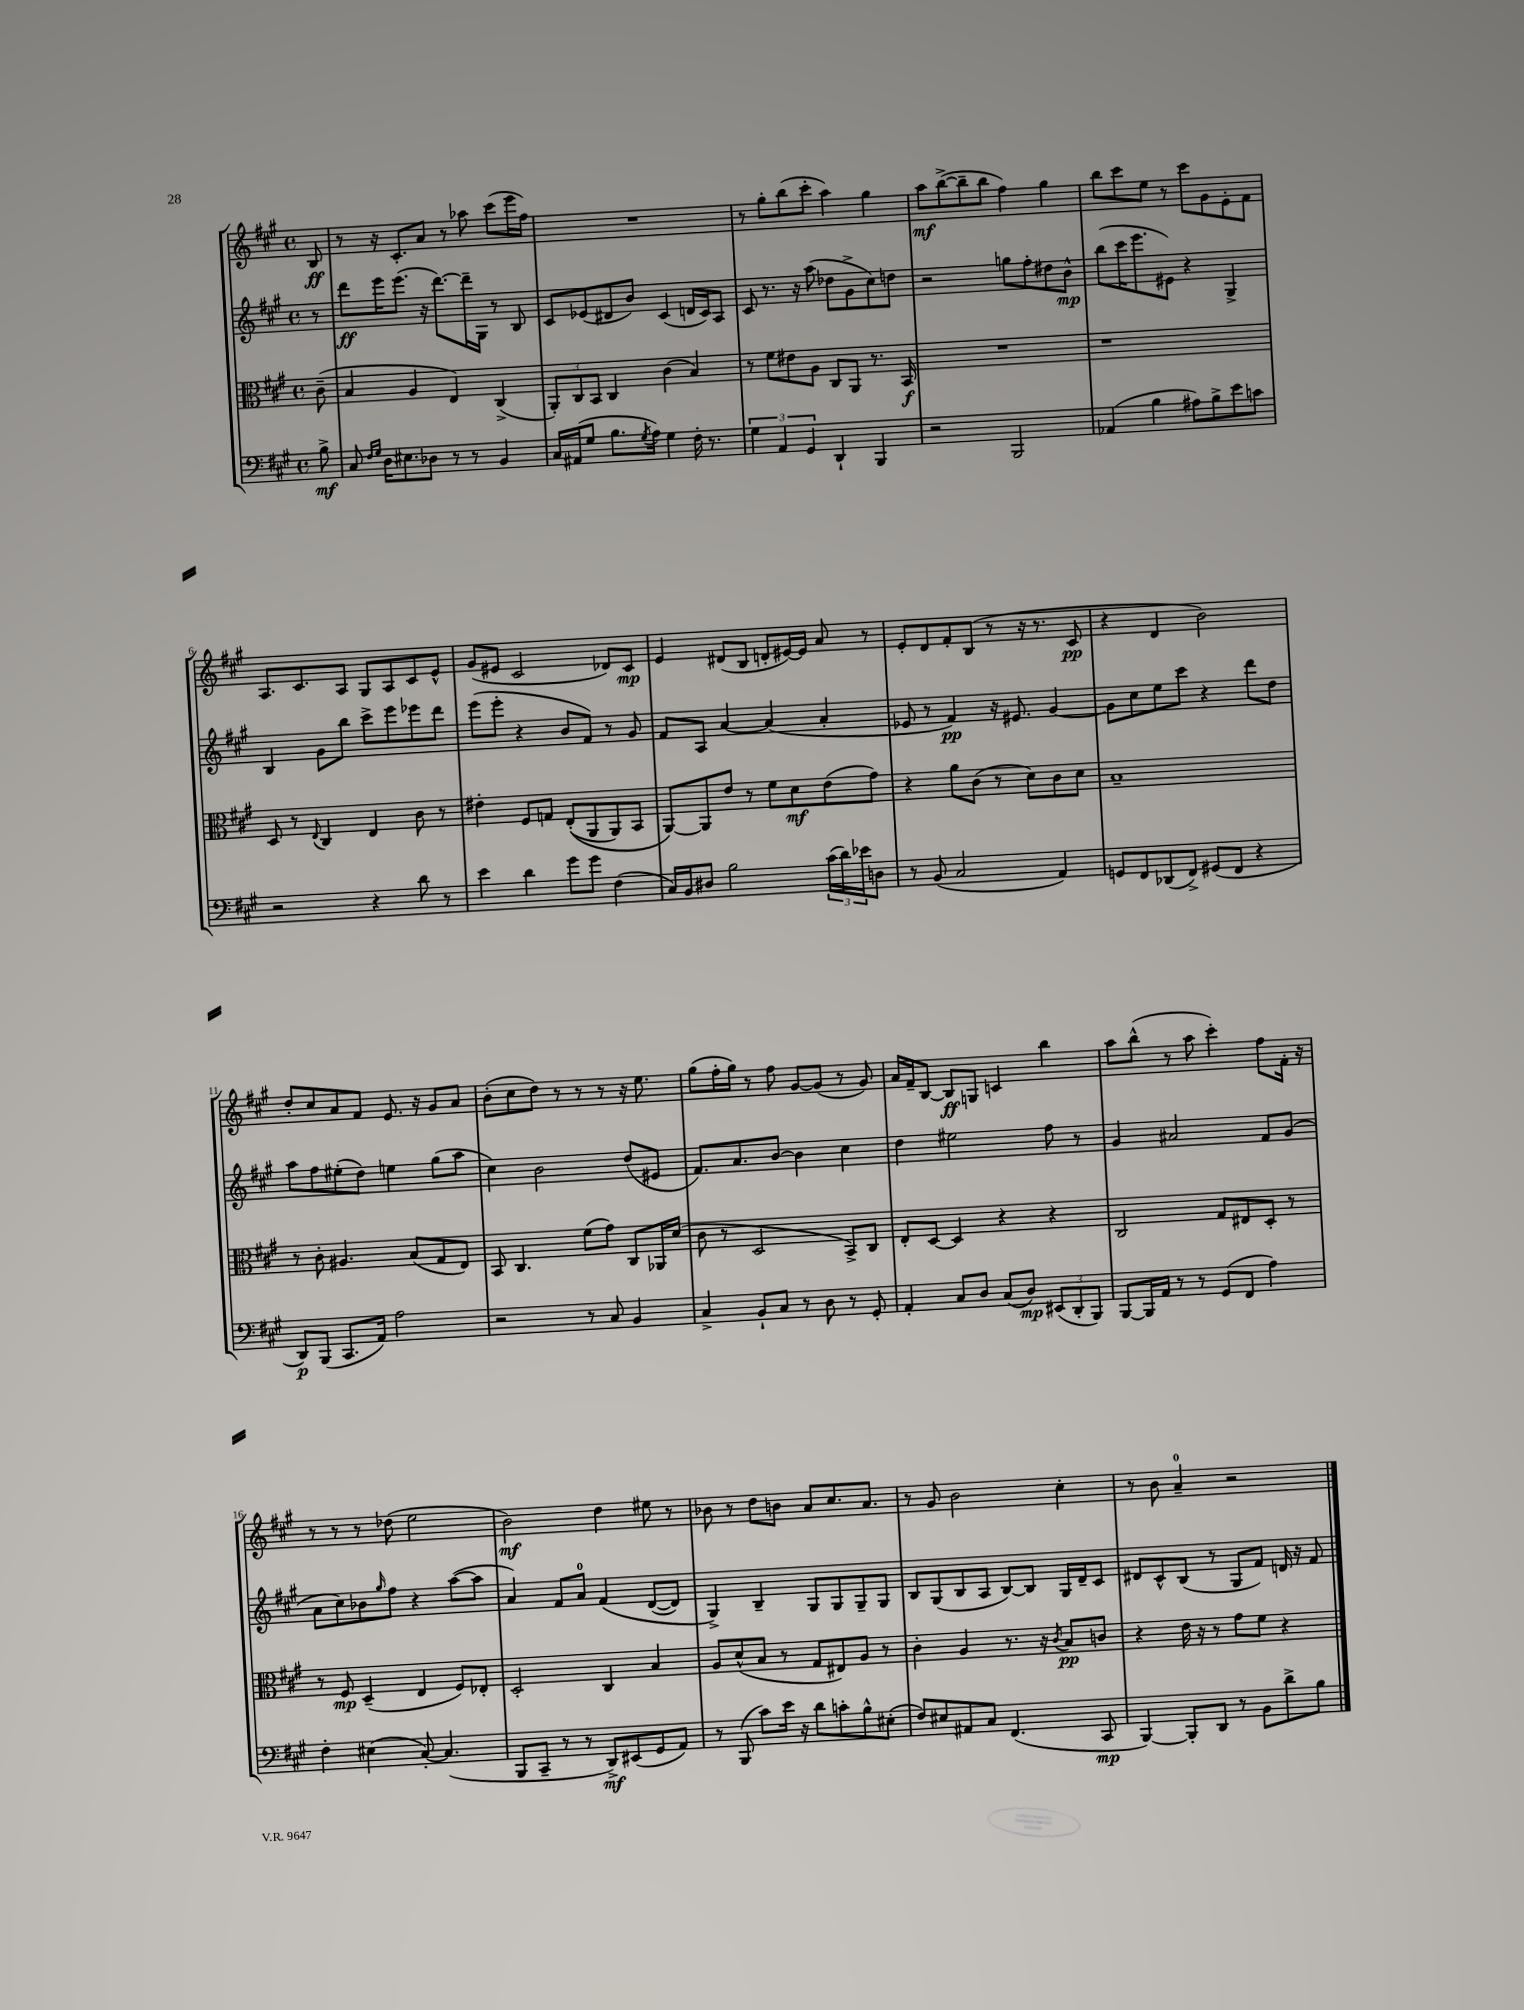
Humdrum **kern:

**kern	**kern	**kern	**kern
*staff4	*staff3	*staff2	*staff1
*clefF4	*clefC3	*clefG2	*clefG2
*k[f#c#g#]	*k[f#c#g#]	*k[f#c#g#]	*k[f#c#g#]
*M4/4	*M4/4	*M4/4	*M4/4
*met(c)	*met(c)	*met(c)	*met(c)
8B^	(8c#~	8r	8B
=	=	=	=
8C#	4B	8ddd	8r
16qqF#	.	.	.
16qqG#	.	.	.
16D	.	16eee	16r
8.E#	.	(8.eee	8.c#'
.	4A	.	.
8D-	.	16r	8a
.	.	[8.ddd)	.
8r	4E)	.	8r
8r	.	16ddd~]	8aa-
.	.	16G#	.
4BB	(4C#^	8r	(8ccc#
.	.	8B	16eee
.	.	.	16ff#)
=	=	=	=
16C#	12AA')	8c#	1r
(16AA#	.	.	.
.	12C#	.	.
8G#	.	(8e-	.
.	12BB	.	.
8.B	4C#	8d#	.
.	.	8b)	.
8qG#	.	.	.
16A)	.	.	.
4G#	(4c#	(4c#	.
16F#'	4B)	16d	.
8.r	.	16c#)	.
.	.	8A	.
=	=	=	=
6G#	8r	8c#	8r
.	8f#	8.r	8gg#'
6AA	.	.	.
.	8e#	.	(8bb
.	.	16r	.
6GG#	.	.	.
.	8A	(8aa	8ccc#'
4DD`	8C#	8dd-	4aa)
.	8AA	8g#^	.
4BBB	8.r	8cc#)	4gg#
.	.	8dd	.
.	16BB	.	.
=	=	=	=
2r	1r	2r	8aa
.	.	.	([8bb^
.	.	.	8bb~]
.	.	.	8bb
2BBB	.	8gg	4ff#)
.	.	8ff#'	.
.	.	8dd#	4gg#
.	.	8b^^	.
=	=	=	=
(4AA-	1r	(8bb	8bb
.	.	16ccc#	8ccc#
.	.	8.eee	.
4B	.	.	8ee
.	.	8e#)	8r
8A#)	.	4r	8ccc#
8B^	.	.	8g#
8e	.	4G#^	8e'
8c	.	.	8f#
=	=	=	=
2r	8D	4B	8.A
.	8r	.	.
.	.	.	8.c#
.	8qqE	.	.
.	4C#	8g#	.
.	.	8bb	8A
4r	4E	8ccc#^	8G#
.	.	8eee	8A
8d	8c#	8eee-	8c#
8r	8r	8ddd	8e^^
=	=	=	=
4e	4e#'	(8eee	(8g#
.	.	8eee'	8e#
4d	8F#	4r	2c#
.	8G	.	.
8g#	&((8E'	8b	.
8g#	8AA	8f#)	.
(4F#	8AA)	8r	8d-)
.	8BB	8g#	8c#
=	=	=	=
16C#)	[8AA&)	8f#	4e
16BB	.	.	.
8D#	8AA]	8A	.
2B	8e	[4a	(8d#
.	8r	.	8B
.	8f#	(4a]	8d'
.	8d	.	[16e#)
.	.	.	16e#]
(24c#	(8e	4a'	8a
24d)	.	.	.
24e-	.	.	.
8D	8g#)	.	8r
=	=	=	=
8r	4r	8e-	8e'
(8BB	.	8r	8d
2C#	8a	4f#)	8f#'
.	(8c#	.	(8B
.	8r	16r	8r
.	.	8.e#	.
.	8d)	.	16r
.	.	.	8.r
4AA)	8c#	[4g#	.
.	8d	.	8c#
=	=	=	=
8GG	1B~	8g#]	4r
8FF#	.	8cc#	.
(8DD-	.	8ee	4d
8FF#^)	.	8ccc#	.
(8GG#	.	4r	2b)
8FF#	.	.	.
4r	.	8ddd	.
.	.	8dd	.
=	=	=	=
8DD)	8r	8aa	8dd'
(8BBB	8c#'	8ff#	8cc#
8.CC#	4.A#	(8ee#'	8a
.	.	8dd)	8f#
16AA)	.	.	.
2A	.	4ee	8.e
.	(8B	.	.
.	.	.	16r
.	8G#	(8gg#	8g#
.	8E)	8aa	8a
=	=	=	=
2r	8BB	4cc#)	(8b'
.	4.C#	.	8cc#
.	.	2b	8dd)
.	.	.	8r
8r	(8f#	.	8r
8C#	8g#)	.	8r
4BB	8C#	(8dd	16r
.	.	.	8.ee
.	16AA-	8e#	.
.	(16d	.	.
=	=	=	=
4C#^	8c#	8.f#)	(8gg#
.	8r	.	16ff#'
.	.	8.a	16gg#)
8BB`	2D	.	8r
8C#	.	[8b	8ff#
8r	.	4b]	[8g#
8D	.	.	(8g#]
8r	8BB^)	4cc#	8r
8GG#'	8C#	.	8g#)
=	=	=	=
4AA'	8E'	4dd	16a
.	.	.	16f#~
.	[8D	.	[8B
8C#	4D]	2ee#	8B]
8D	.	.	8G
(8C#	4r	.	4c
8D)	.	.	.
(12EE#	4r	8ff#	4bb
12DD'	.	.	.
.	.	8r	.
12BBB)	.	.	.
=	=	=	=
[8BBB	2C#	4g#	8aa
16BBB]	.	.	(8bb^^
16AA	.	.	.
8r	.	2a#	8r
8r	.	.	8aa
(8GG#	8G#	.	4ccc#')
8FF#	8E#	.	.
4A)	8D'	8f#	8ff#
.	8r	(8g#	16f#'
.	.	.	16r
=	=	=	=
4F#'	8r	8a	8r
.	8F#	8cc#)	8r
(4E#	(4D~	8b-	8r
.	.	16qqgg#	.
.	.	8ff#	(8dd-
[8C#')	4E	4r	2ee
(4.C#]	.	.	.
.	8F#)	([8aa	.
.	8E-'	8aa]	.
=	=	=	=
8BBB	2D'	4a)	2b)
8CC#~	.	.	.
8r	.	8f#	.
8r	.	8a	.
8DD^)	4C#	&(4f#	4dd
(8EE#	.	.	.
8GG#	4B	([8d	8ee#
8AA)	.	8d])	8r
=	=	=	=
8r	8A	4G#^&)	8b-
(8BBB	(8d^^	.	8r
8c#)	8B	4B~	8dd
16e	8r	.	8b
16r	.	.	.
8d	8G#	8G#	8a
8c'	8E#)	8G#	8.cc#
8B^^	8A	8G#~	.
.	.	.	8.a
(8E#'	8r	8G#	.
=	=	=	=
8F#)	4c#'	8B	8r
8E#	.	(8G#	8g#
8AA#	4A	8B	2b
8C#	.	8A	.
(4.FF#	8.r	[8B)	.
.	.	8B]	.
.	16r	.	.
.	8qc#	.	.
.	8B	16G#	4cc#'
.	.	16d~	.
8CC#	8c	8c#	.
=	=	=	=
[4BBB)	4r	8d#	8r
.	.	8c#^^	8b
8BBB']	16e	(8B	4a~
.	16r	.	.
8DD	8r	8r	.
8r	8g#	8G#	2r
8BB	8f#	8f#)	.
8d^	4r	16d	.
.	.	16r	.
8B	.	8f#	.
==	==	==	==
*-	*-	*-	*-
